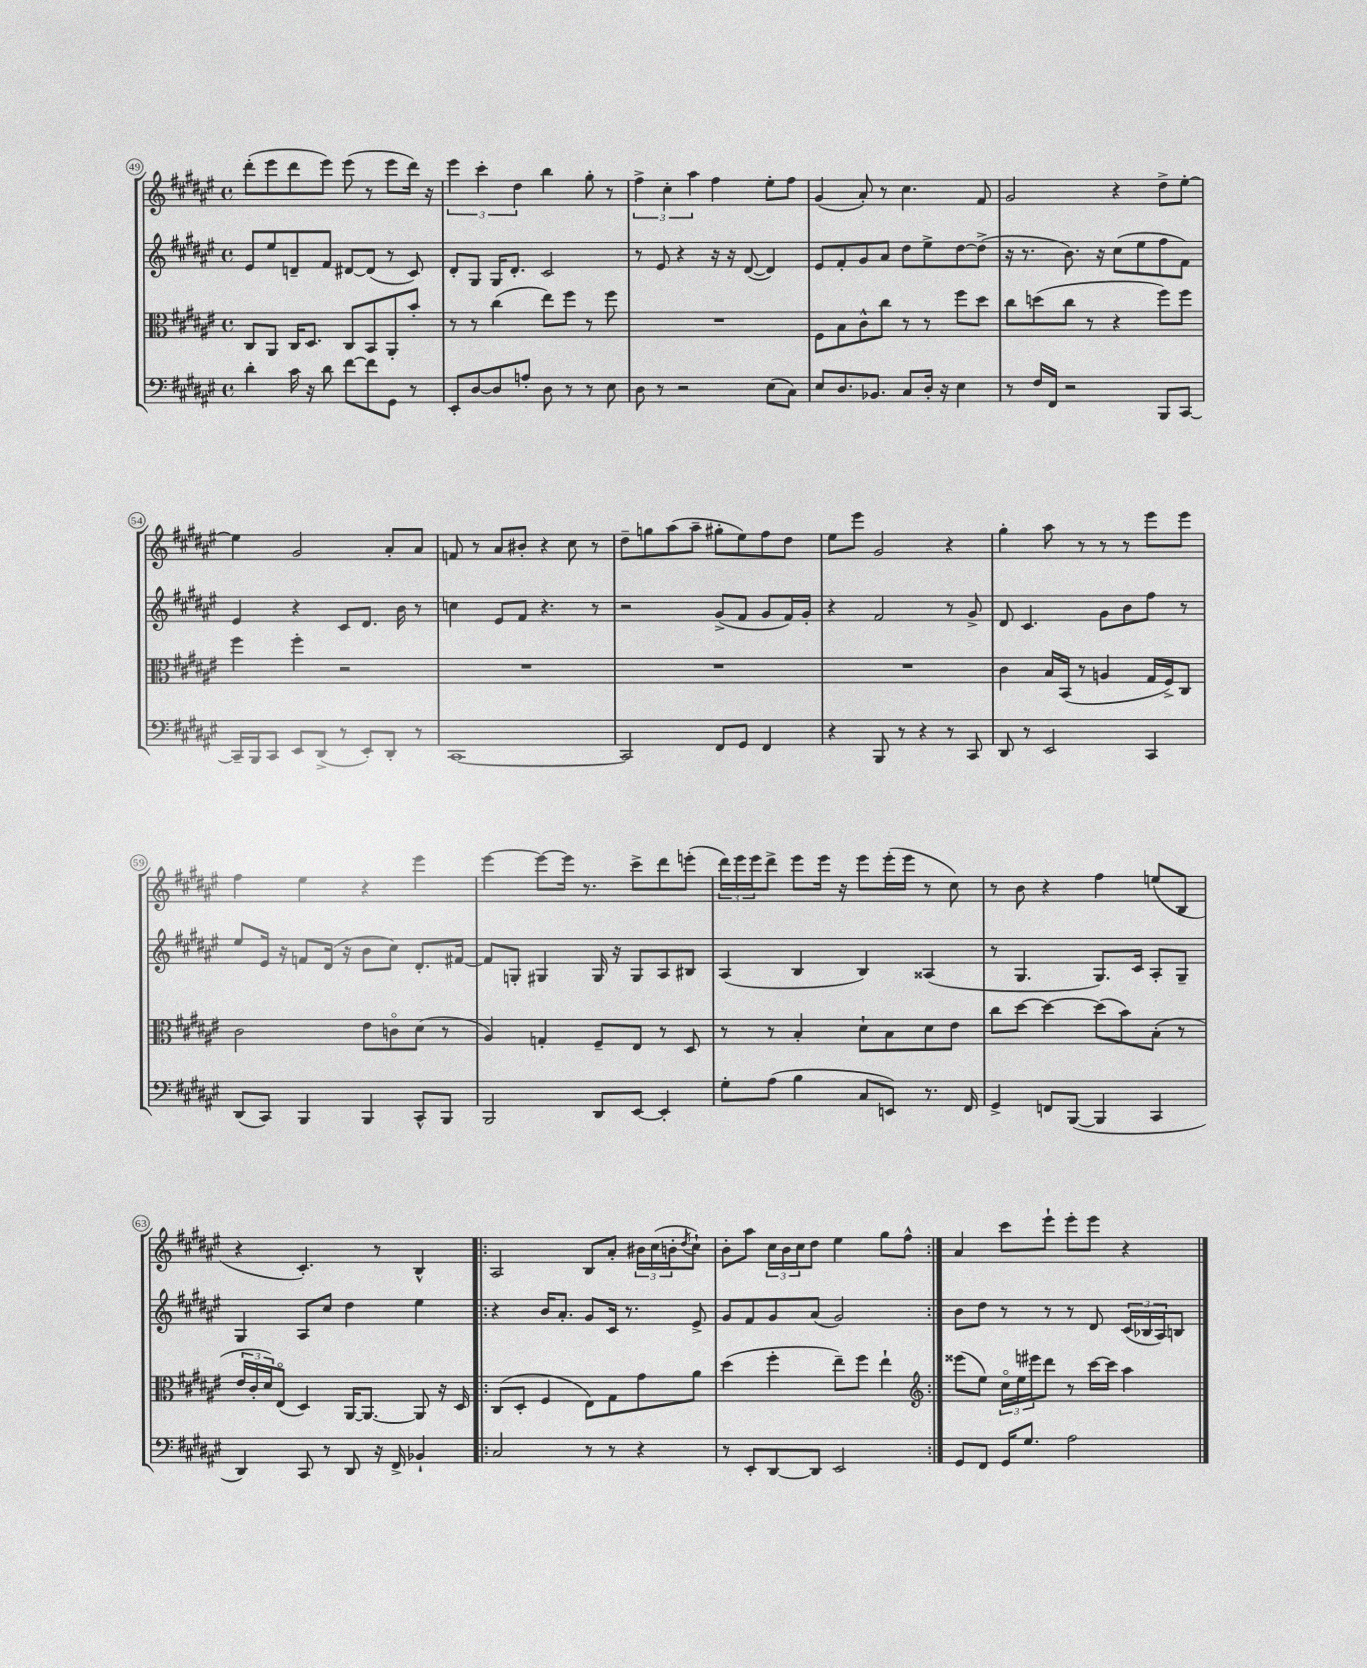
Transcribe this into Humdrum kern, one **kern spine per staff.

**kern	**kern	**kern	**kern
*part4	*part3	*part2	*part1
*staff4	*staff3	*staff2	*staff1
*clefF4	*clefC3	*clefG2	*clefG2
*k[f#c#g#d#a#e#]	*k[f#c#g#d#a#e#]	*k[f#c#g#d#a#e#]	*k[f#c#g#d#a#e#]
*M4/4	*M4/4	*M4/4	*M4/4
*met(c)	*met(c)	*met(c)	*met(c)
=49	=49	=49	=49
4d#'\	8C#/L	8e#/L	(8ddd#'\L
.	8AA#/J	8ee#/	8eee#\
16c#\	16C#/KL	8dn~/	8ddd#\
16r	8.D#/J	.	.
8d#\	.	8f#/J	8eee#\J)
[8f#\L	8C#/L	[8d#X/L	(8eee#\
8f#\]	8BB/	(8d#/J]	8r
8GG#\J	8AA#'/	8r	8eee#\L
8r	8b'/J	8c#/)	16ddd#\Jk)
.	.	.	16r
=50	=50	=50	=50
8EE#'/L	8r	8d#'/L	6eee#\
[8D#/	8r	8G#/J	.
.	.	.	6ccc#'\
8D#/]	(4cc#\	16G#/KL	.
.	.	8.d#'/J	.
.	.	.	6dd#\
8An'/J	.	.	.
8D#\	8ee#\L)	2c#/	4bb\
8r	8ff#\J	.	.
8r	8r	.	8gg#'\
8E#\	8ff#\	.	8r
=51	=51	=51	=51
8D#\	1r	8r	6ff#^\
8r	.	8e#/	.
.	.	.	6cc#'\
2r	.	4r	.
.	.	.	6aa#\
.	.	16r	4ff#\
.	.	16r	.
.	.	([8d#/	.
(8E#\L	.	4d#/])	8ee#'\L
8C#\J)	.	.	8ff#\J
=52	=52	=52	=52
8E#/L	8F#\L	8e#/L	(4g#/
8.D#/	8B\	8f#'/	.
.	8c#^^\	8g#/	8a#'/)
8.BB-X/J	.	.	.
.	8cc#\J	8a#/J	8r
8C#/L	8r	8dd#\L	4.cc#\
16D#'/Jk	8r	8ee#^\	.
16r	.	.	.
4E#\	8ff#\L	[8dd#\	.
.	8dd#\J	(8dd#^\J]	8f#/
=53	=53	=53	=53
8r	8cc#\L	16r	2g#/
.	.	8.r	.
16F#/LL	(8ddn\	.	.
16FF#/JJ	.	.	.
2r	8cc#\J	8.b\)	.
.	8r	.	.
.	.	16r	.
.	4r	(8cc#\L	4r
.	.	8ee#\	.
8BBB/L	8ff#\L)	8ff#\	8dd#^\L
[8CC#/J	8ff#\J	8f#\J)	[8ee#'\J
!!LO:LB:g=z
=54	=54	=54	=54
16CC#~/LL]	4ff#\	4e#/	4ee#\]
16BBB/J	.	.	.
8CC#/J	.	.	.
8EE#/L	4ff#'\	4r	2g#/
(8DD#^/J	.	.	.
8r	2r	8c#/L	.
8EE#'/L)	.	8.d#/J	.
8DD#'/J	.	.	8a#'/L
.	.	16b\	.
8r	.	8r	8a#/J
=55	=55	=55	=55
[1CC#	1r	4ccn\	8fn/
.	.	.	8r
.	.	8e#/L	8a#/L
.	.	8f#/J	8b#X'/J
.	.	4.r	4r
.	.	.	8cc#\
.	.	8r	8r
=56	=56	=56	=56
2CC#/]	1r	2r	8dd#~\L
.	.	.	8ggn\
.	.	.	(8aa#\
.	.	.	8aa#~\J
8FF#/L	.	(8g#^/L	8gg#X'\L
8GG#/J	.	8f#/J	8ee#\)
4FF#/	.	8g#/L	8ff#\
.	.	16f#/L)	8dd#\J
.	.	16g#'/JJ	.
=57	=57	=57	=57
4r	1r	4r	8ee#\L
.	.	.	8eee#\J
8BBB/	.	2f#/	2g#/
8r	.	.	.
4r	.	.	.
8r	.	8r	4r
8CC#/	.	8g#^/	.
=58	=58	=58	=58
8DD#/	4c#\	8d#/	4gg#'\
8r	.	4.c#/	.
2EE#/	16B/LL	.	8aa#\
.	(16BB/JJ	.	.
.	8r	.	8r
.	4An/	8g#\L	8r
.	.	8b\	8r
4CC#/	16G#/LL	8ff#\J	8eee#\L
.	16F#^/J)	.	.
.	8C#/J	8r	8eee#\J
!!LO:LB:g=z
=59	=59	=59	=59
(8DD#/L	2c#\	8ee#/L	4ff#\
8CC#/J)	.	16e#/Jk	.
.	.	16r	.
4BBB/	.	8fn/L	4ee#\
.	.	(16d#/Jk	.
.	.	16r	.
4BBB/	8e#\L	8b\L	4r
.	8cn\	8cc#\J)	.
8CC#^^/L	(8d#\J	8.d#'/L	4eee#\
8BBB/J	8r	.	.
.	.	[16f#X/Jk	.
=60	=60	=60	=60
2BBB/	4A#/)	8f#/L]	[4eee#\
.	.	8Gn'/J	.
.	4Gn'/	4G#X/	8eee#\L_
.	.	.	16eee#\Jk]
.	.	.	8.r
8DD#/L	8F#~/L	16G#/	.
.	.	16r	.
[8EE#/J	8E#/J	8G#/L	8ccc#^\L
4EE#'/]	8r	8A#/	8ddd#\
.	8D#/	8B#X/J	(8eeen'\J
=61	=61	=61	=61
8G#'\L	8r	(4A#/	24ddd#\LL)
.	.	.	24eee#\
.	.	.	24eee#\J
(8A#\J	8r	.	8ddd#^\J
4B\	4B'/	4B/	8eee#\L
.	.	.	16eee#\Jk
.	.	.	16r
8C#/L	8d#`\L	4B/)	8eee#\L
8EEn/J)	8B\	.	(16eee#'\L
.	.	.	16eee#\JJ
8.r	8d#\	(4A##X/	8r
.	8e#\J	.	8cc#\)
16FF#/	.	.	.
=62	=62	=62	=62
4GG#^/	8cc#\L	8r	8r
.	[8dd#\J	4.G#/	8b\
8FFn/L	4dd#\_	.	4r
([8BBB/J	.	.	.
4BBB/]	(8dd#\L]	8.G#/L)	4ff#\
.	8b\)	.	.
.	.	16c#/Jk	.
4CC#/	(8B'\J	8A#'/L	(8een/L
.	8r	8G#~/J	8B/J
!!LO:LB:g=z
=63	=63	=63	=63
4DD#/)	24e#/LL	4G#/	4r
.	24c#'/	.	.
.	24d#/J)	.	.
.	(8E#/J	.	.
8CC#/	4D#/)	8A#/L	4.c#'/)
8r	.	8cc#/J	.
8DD#/	[16AA#/KL	4dd#\	.
.	8.AA#/J_	.	.
16r	.	.	8r
16FF#^/	.	.	.
4BB-X`/	8AA#/]	4ee#\	4B^^/
.	16r	.	.
.	16D#/	.	.
=64!|:	=64!|:	=64!|:	=64!|:
2C#/	(8C#/L	4r	2A#/
.	8D#'/J	.	.
.	4F#/	16b/KL	.
.	.	8.a#'/J	.
8r	8E#\L)	8g#/L	8B/L
8r	8G#\	16c#/Jk	8a#'/J
.	.	8.r	.
4r	8g#\	.	24b#X\LL
.	.	.	(24cc#\
.	.	.	24bn'\J
.	.	.	8qdd#/
.	8a#\J	8e#^/	8cc#`\J)
=65	=65	=65	=65
8r	(4dd#\	8g#/L	8b'\L
8EE#'/L	.	8f#/	8aa#\J
[8DD#/	4ff#'\	8g#/	24cc#\LL
.	.	.	24b\
.	.	.	24cc#\J
8DD#/J]	.	(8a#/J	8dd#\J
2EE#/	8ee#~\L)	2g#/)	4ee#\
.	8ff#\J	.	.
.	4ee#`\	.	8gg#\L
.	.	.	8ff#^^\J
=66:|!	=66:|!	=66:|!	=66:|!
*	*clefG2	*	*
8GG#/L	(8eee##X\L	8b\L	4a#/
8FF#/J	8ee#\J)	8dd#\J	.
16GG#/KL	24cc#\LL	8r	8ccc#\L
.	24ee#\	.	.
8.G#/J	.	.	.
.	24eee#X\J	.	.
.	8ddd#\J	8r	8eee#`\J
2A#\	8r	8r	8eee#'\L
.	[16ccc#\LL	8d#/	8eee#\J
.	16ccc#\JJ]	.	.
.	4aa#\	(24c#/LL	4r
.	.	24B-X/	.
.	.	24A#/J)	.
.	.	8Bn/J	.
==	==	==	==
*-	*-	*-	*-
